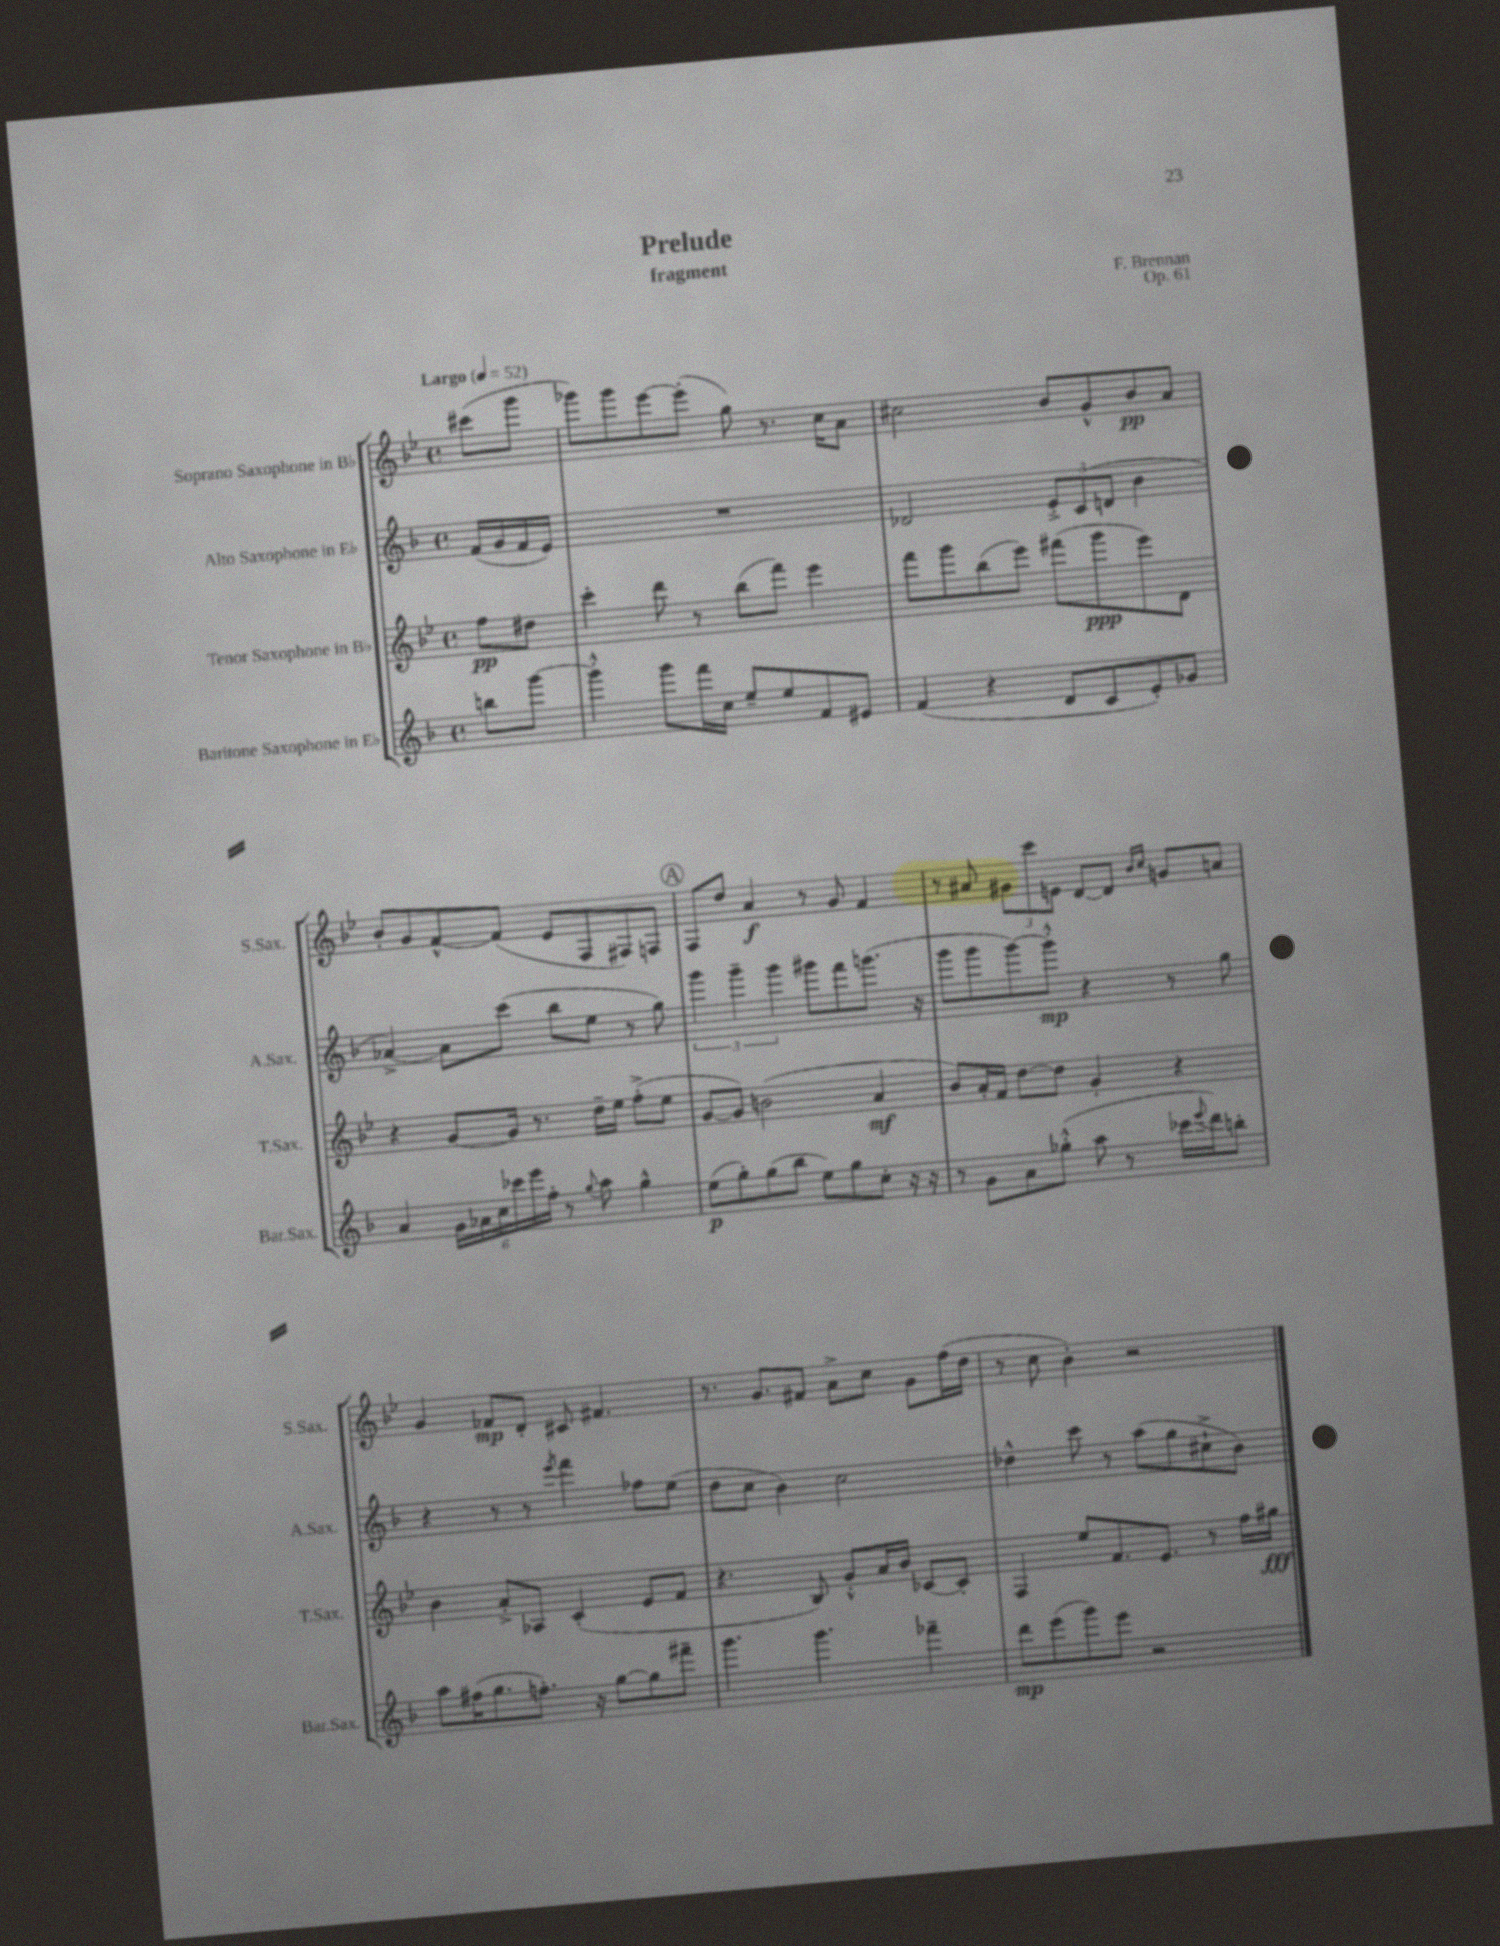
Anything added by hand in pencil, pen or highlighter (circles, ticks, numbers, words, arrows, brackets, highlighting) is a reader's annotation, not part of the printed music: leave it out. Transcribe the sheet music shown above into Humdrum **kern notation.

**kern	**dynam	**kern	**dynam	**kern	**dynam	**kern	**dynam
*part4	*part4	*part3	*part3	*part2	*part2	*part1	*part1
*staff4	*staff4	*staff3	*staff3	*staff2	*staff2	*staff1	*staff1
*I"Baritone Saxophone in E♭	*	*I"Tenor Saxophone in B♭	*	*I"Alto Saxophone in E♭	*	*I"Soprano Saxophone in B♭	*
*I'Bar.Sax.	*	*I'T.Sax.	*	*I'A.Sax.	*	*I'S.Sax.	*
*clefG2	*	*clefG2	*	*clefG2	*	*clefG2	*
*k[b-]	*	*k[b-e-]	*	*k[b-]	*	*k[b-e-]	*
*M4/4	*	*M4/4	*	*M4/4	*	*M4/4	*
*met(c)	*	*met(c)	*	*met(c)	*	*met(c)	*
*MM52	*	*MM52	*	*MM52	*	*MM52	*
=	=	=	=	=	=	=	=
!	!	!	!	!	!	!LO:TX:a:B:t=Largo	!
8bbn\L	.	8ff\L	pp	(16f/LL	.	(8ccc#X\L	.
.	.	.	.	16g/	.	.	.
[8ggg\J	.	8dd#X\J	.	16f/	.	8ggg\J	.
.	.	.	.	16e/JJ)	.	.	.
=1	=1	=1	=1	=1	=1	=1	=1
4ggg'^^\]	.	4ccc'\	.	1r	.	8ggg-X\L)	.
.	.	.	.	.	.	8ggg-\	.
8ggg\L	.	8ddd\	.	.	.	[8eee-\	.
16fff\L	.	8r	.	.	.	(8eee-'\J]	.
16cc\JJ	.	.	.	.	.	.	.
8ee~/L	.	(8bb-\L	.	.	.	8gg\)	.
8ee/	.	8fff\J)	.	.	.	8.r	.
8f/	.	4eee-\	.	.	.	.	.
.	.	.	.	.	.	16cc\KL	.
8e#X/J	.	.	.	.	.	8a\J	.
=2	=2	=2	=2	=2	=2	=2	=2
(4f/	.	8fff\L	.	2d-X/	.	2cc#X\	.
.	.	8ggg\	.	.	.	.	.
4r	.	(8bb-\	.	.	.	.	.
.	.	8eee-\J)	.	.	.	.	.
8d/L	.	(8fff#X\L	.	12e'^/L	.	8b-/L	.
.	.	.	.	(12c/	.	.	.
8c/	.	8ggg\	ppp	.	.	8g^^/	.
.	.	.	.	12dn/J	.	.	.
8e'/)	.	8eee-\)	.	4b-\	.	8b-/	pp
8g-X/J	.	8d\J	.	.	.	8a/J	.
!!LO:LB:g=z
=3	=3	=3	=3	=3	=3	=3	=3
4a/	.	4r	.	[4a-X^/)	.	8b-'/L	.
.	.	.	.	.	.	8g/	.
24g\LL	.	[8g/L	.	8a-\L]	.	[8f^^/	.
24a-X\	.	.	.	.	.	.	.
24cc\	.	.	.	.	.	.	.
24ccc-X\	.	16g/Jk]	.	(8ccc\J	.	(8f/J]	.
24eee\	.	.	.	.	.	.	.
.	.	8.r	.	.	.	.	.
24ff'\JJ	.	.	.	.	.	.	.
8r	.	.	.	8bb-\L	.	8e-/L	.
8qqgg/	.	.	.	.	.	.	.
8aa\	.	16dd~\LL	.	8ee\J	.	8F/	.
.	.	16ee-\JJ	.	.	.	.	.
4gg^^\	.	(8ff'^\L	.	8r	.	8F#X/)	.
.	.	8ee-\J	.	8gg\)	.	8Fn/J	.
!!LO:REH:place=s1:t=A
=4	=4	=4	=4	=4	=4	=4	=4
(8ee\L	p	[8g/L	.	6ggg\	.	8F/L	.
8gg'\)	.	8g/J])	.	.	.	8dd/J	.
.	.	.	.	6ggg~\	.	.	.
(8gg\	.	(2bn\	.	.	.	4a/	f
.	.	.	.	6ggg\	.	.	.
8bb-\J	.	.	.	.	.	.	.
8ee\L)	.	.	.	8ggg#X\L	.	8r	.
8gg\	.	.	.	8fff\	.	8g/	.
8cc'\J	.	4a/	mf	(8.gggn\J	.	4f/	.
16r	.	.	.	.	.	.	.
16r	.	.	.	16r	.	.	.
=5	=5	=5	=5	=5	=5	=5	=5
8r	.	8b-/L)	.	8ggg\L	.	8r	.
8g\L	.	16a'/L	.	8ggg\	.	8a#X/	.
.	.	16f/JJ	.	.	.	.	.
8a\	.	[8dd\L	.	[8ggg\)	.	12g#X\L	.
.	.	.	.	.	.	12ccc\	.
(8gg-X'^^\J	.	8dd\J]	.	8ggg'^^\J]	mp	.	.
.	.	.	.	.	.	12en\J	.
8aa\	.	4g'/	.	4r	.	[8d/L	.
8r	.	.	.	.	.	8d/J]	.
.	.	.	.	.	.	16qqb-/LL	.
.	.	.	.	.	.	16qqcc/JJ	.
16ccc-X\LL	.	4r	.	8r	.	8gn/L	.
8qqeee/	.	.	.	.	.	.	.
16ddd\J)	.	.	.	.	.	.	.
8bbn'\J	.	.	.	8gg\	.	8an/J	.
!!LO:LB:g=z
=6	=6	=6	=6	=6	=6	=6	=6
8aa\L	.	4b-\	.	4r	.	4g/	.
(16ff#X\K	.	.	.	.	.	.	.
8.gg\	.	.	.	.	.	.	.
.	.	8a'^/L	.	8r	.	8f-X/L	mp
8.ffn'\J)	.	8A-X/J	.	8r	.	8d'/J	.
.	.	.	.	8qeee/	.	.	.
.	.	(4c'/	.	4fff\	.	8c#X/	.
16r	.	.	.	.	.	.	.
[8gg\L	.	.	.	.	.	4.f#X/	.
8gg\]	.	8e-/L	.	8ff-X\L	.	.	.
8fff#X~\J	.	8f/J	.	(8ee\J	.	.	.
=7	=7	=7	=7	=7	=7	=7	=7
4.ggg\	.	4.r	.	8dd\L	.	8.r	.
.	.	.	.	8cc\J	.	.	.
.	.	.	.	.	.	8.g/L	.
.	.	.	.	4b-\)	.	.	.
4.ggg\	.	8B-/)	.	.	.	8f#X/J	.
.	.	8g'^^/L	.	2cc\	.	8a^\L	.
.	.	16a/L	.	.	.	8cc\J	.
.	.	16b-/JJ	.	.	.	.	.
4fff-X~\	.	[8c-X/L	.	.	.	8g\L	.
.	.	8c-'/J]	.	.	.	(16ff\L	.
.	.	.	.	.	.	16dd\JJ	.
=8	=8	=8	=8	=8	=8	=8	=8
8ddd\L	mp	4F/	.	4dd-X^^\	.	8r	.
(8eee\	.	.	.	.	.	8cc\	.
8ggg\)	.	8ee-/L	.	8ccc\	.	4b-'\)	.
8eee\J	.	8.f/	.	8r	.	.	.
2r	.	.	.	(8aa\L	.	2r	.
.	.	8.e-/J	.	.	.	.	.
.	.	.	.	8gg\	.	.	.
.	.	8r	.	8cc#X`^\	.	.	.
.	.	16ff\LL	.	8b-\J)	.	.	.
.	.	16gg#X\JJ	fff	.	.	.	.
==	==	==	==	==	==	==	==
*-	*-	*-	*-	*-	*-	*-	*-
